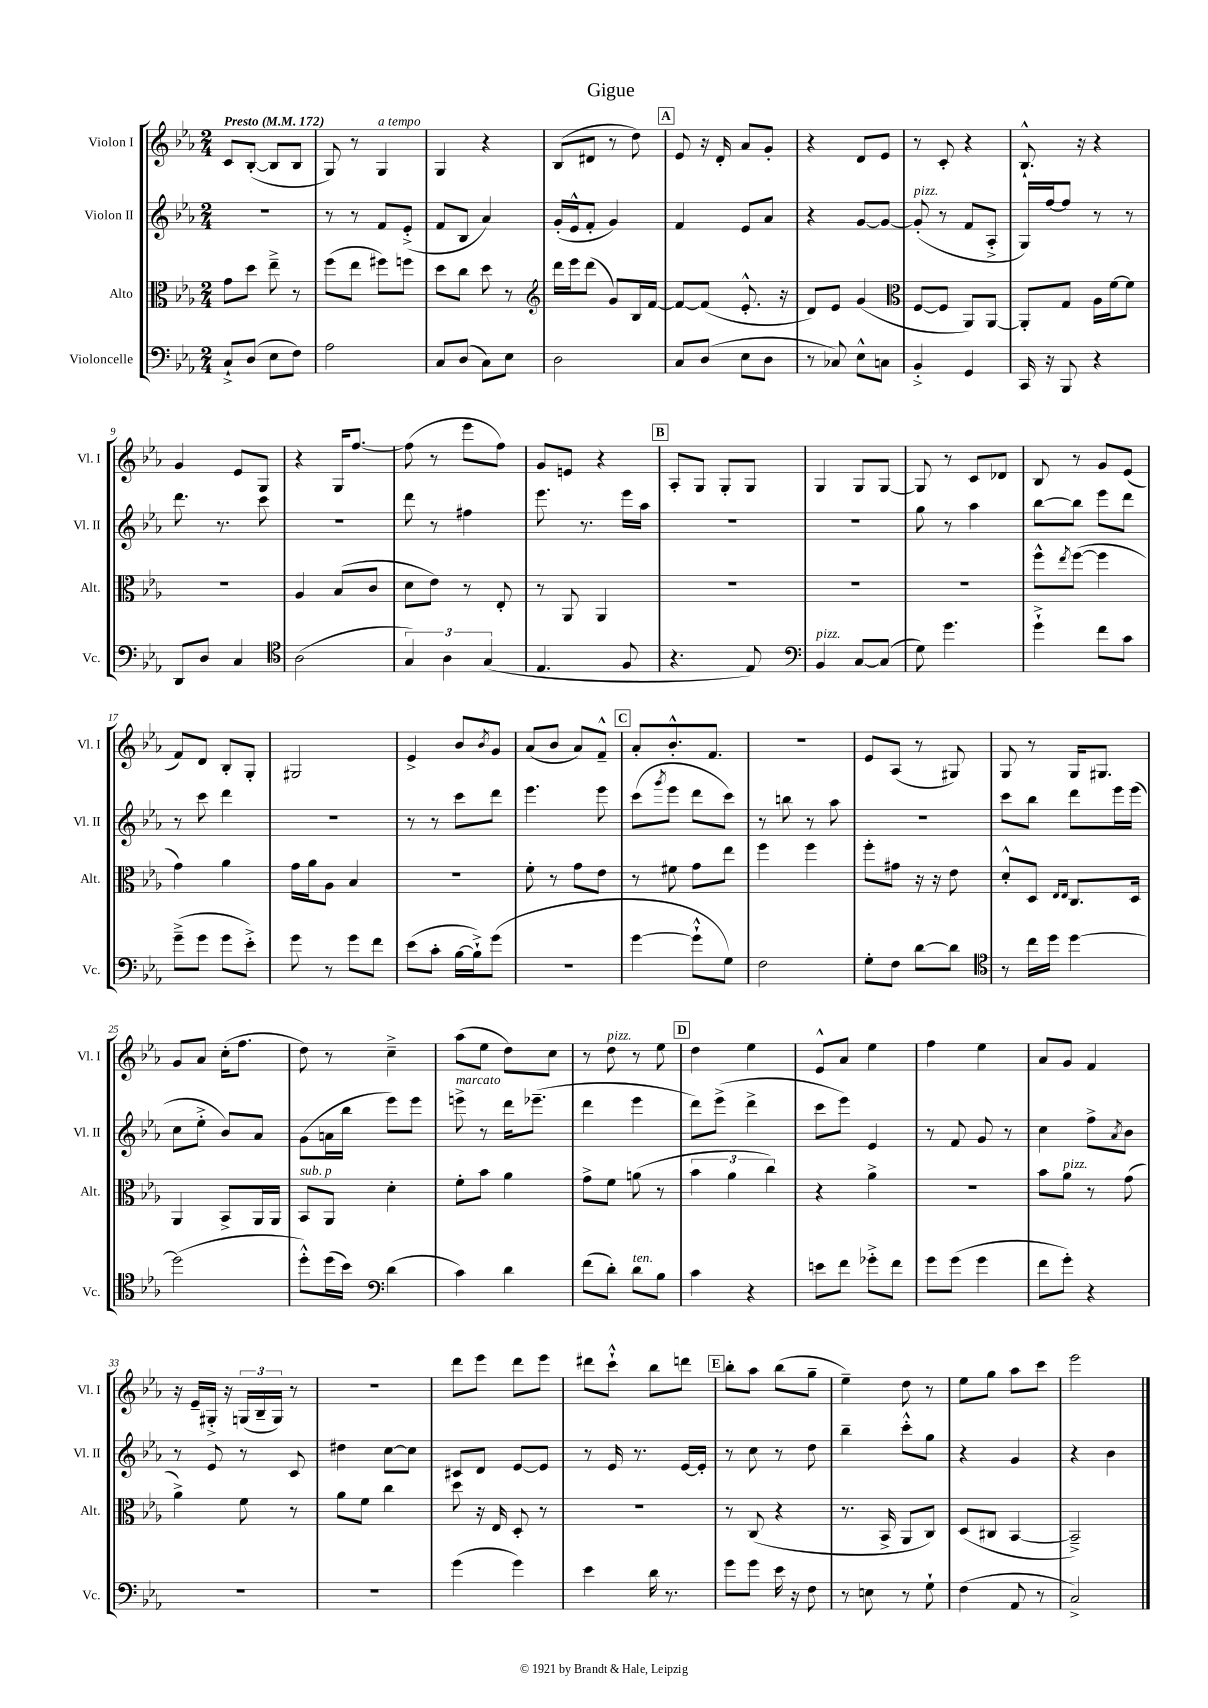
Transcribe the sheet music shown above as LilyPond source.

\header { title = "Gigue" }
<<
\new StaffGroup <<
\new Staff = "s0" \with { instrumentName = "Violon I" shortInstrumentName = "Vl. I" } {
    \clef treble \key ees \major \numericTimeSignature \time 2/4 \tempo "Presto" 4 = 172
    c'8 bes8~-.( bes8 bes8 |
    g8) r8 g4^\markup { \italic "a tempo" } |
    g4 r4 |
    bes8( dis'8 r8 d''8) |
    \mark \markup { \box "A" } ees'8 r16 d'16-. aes'8 g'8-. |
    r4 d'8 ees'8 |
    r8 c'8-. r4 |
    bes8.-!-^ r16 r4 |
    g'4 ees'8 g8 |
    r4 g16 f''8.~ |
    f''8( r8 ees'''8 f''8) |
    g'8 e'8 r4 |
    \mark \markup { \box "B" } aes8-. g8 g8-. g8 |
    g4 g8 g8~ |
    g8 r8 c'8 des'8 |
    bes8 r8 g'8 ees'8( |
    f'8) d'8 bes8-. g8-. |
    gis2 |
    ees'4-> bes'8 \acciaccatura { bes'8 } g'8 |
    aes'8( bes'8 aes'8) f'8---^ |
    \mark \markup { \box "C" } aes'8-. bes'8.-.-^ f'8. |
    R2 |
    ees'8 aes8( r8 gis8) |
    g8 r8 g16 gis8. |
    g'8 aes'8 c''16-.( f''8. |
    d''8) r8 c''4---> |
    aes''8( ees''8 d''8) c''8 |
    r8 d''8^\markup { \italic "pizz." } r8 ees''8 |
    \mark \markup { \box "D" } d''4 ees''4 |
    ees'8-^ aes'8 ees''4 |
    f''4 ees''4 |
    aes'8 g'8 f'4 |
    r16 ees'16-- gis16-.-> r16 \tuplet 3/2 { g16( bes16-- g16) } r8 |
    R2 |
    d'''8 ees'''8 d'''8 ees'''8 |
    dis'''8 c'''8-!-^ bes''8 d'''8 |
    \mark \markup { \box "E" } bes''8-. aes''8 bes''8( g''8-- |
    ees''4--) d''8 r8 |
    ees''8 g''8 aes''8 c'''8 |
    ees'''2 \bar "|." |
}
\new Staff = "s1" \with { instrumentName = "Violon II" shortInstrumentName = "Vl. II" } {
    \clef treble \key ees \major \numericTimeSignature \time 2/4
    r2 |
    r8 r8 f'8 ees'8-.->( |
    f'8 bes8 aes'4) |
    g'16-.( ees'16-^ f'8-. g'4) |
    \mark \markup { \box "A" } f'4 ees'8 aes'8 |
    r4 g'8~ g'8~ |
    g'8-.^\markup { \italic "pizz." }( r8 f'8 aes8-.-> |
    g16) f''16~ f''8 r8 r8 |
    d'''8. r8. c'''8 |
    R2 |
    d'''8 r8 fis''4 |
    ees'''8. r8. ees'''16 aes''16 |
    \mark \markup { \box "B" } r2 |
    R2 |
    g''8 r8 aes''4 |
    bes''8~ bes''8 ees'''8 d'''8 |
    r8 c'''8 d'''4 |
    R2 |
    r8 r8 c'''8 d'''8 |
    ees'''4. ees'''8 |
    \mark \markup { \box "C" } c'''8( \acciaccatura { g'''8 } ees'''8 d'''8 c'''8) |
    r8 b''8 r8 aes''8 |
    R2 |
    c'''8 bes''8 d'''8 ees'''16 ees'''16( |
    c''8 ees''8-.-> bes'8) aes'8 |
    g'8( a'16 bes''16 ees'''8) ees'''8 |
    e'''8->^\markup { \italic "marcato" } r8 d'''16 ees'''8.--( |
    d'''4 ees'''4 |
    \mark \markup { \box "D" } d'''8) ees'''8->( d'''4-> |
    c'''8 ees'''8) ees'4 |
    r8 f'8 g'8 r8 |
    c''4 f''8-> \acciaccatura { aes'8 } bes'8 |
    r8 ees'8 r8 c'8 |
    dis''4 c''8~ c''8 |
    cis'8 d'8 ees'8~ ees'8 |
    r8 ees'16 r8. ees'16~ ees'16-. |
    \mark \markup { \box "E" } r8 c''8 r8 d''8 |
    bes''4-- c'''8-.-^ g''8 |
    r4 g'4 |
    r4 bes'4 \bar "|." |
}
\new Staff = "s2" \with { instrumentName = "Alto" shortInstrumentName = "Alt." } {
    \clef alto \key ees \major \numericTimeSignature \time 2/4
    g'8 d''8 ees''8---> r8 |
    f''8( ees''8 fis''8) f''8 |
    d''8 c''8 d''8 r8 |
    \clef treble d'''16 ees'''16 d'''8( g'8) bes16 f'16~ |
    \mark \markup { \box "A" } f'8~ f'8( ees'8.-.-^ r16 |
    d'8) ees'8 g'4( |
    \clef alto f8~ f8 aes,8) aes,8~ |
    aes,8-. g8 aes16 f'16~ f'8 |
    R2 |
    aes4 bes8( c'8 |
    d'8 ees'8) r8 ees8-. |
    r8 aes,8 aes,4 |
    \mark \markup { \box "B" } R2 |
    R2 |
    R2 |
    f''8-^ \acciaccatura { ees''8 } f''8~( f''4 |
    g'4) aes'4 |
    g'16 aes'16 aes8 bes4 |
    r2 |
    f'8-. r8 g'8 ees'8 |
    \mark \markup { \box "C" } r8 fis'8 g'8 ees''8 |
    f''4 f''4 |
    f''8-. gis'8 r16 r16 ees'8 |
    d'8-.-^ d8 \grace { ees16 ees16 } c8. d16 |
    aes,4 bes,8-> aes,16 aes,16 |
    bes,8^\markup { \italic "sub. p" } aes,8 d'4-. |
    f'8-. bes'8 aes'4 |
    g'8-> f'8 a'8( r8 |
    \mark \markup { \box "D" } \tuplet 3/2 { bes'4 aes'4 c''4) } |
    r4 aes'4-> |
    R2 |
    bes'8 aes'8^\markup { \italic "pizz." } r8 g'8( |
    aes'4->) f'8 r8 |
    aes'8 f'8 c''4 |
    d''8 r16 ees16 d8-. r8 |
    R2 |
    \mark \markup { \box "E" } r8 c8( r4 |
    r8. bes,16-> aes,8 c8) |
    d8( cis8 bes,4~ |
    bes,2--->) \bar "|." |
}
\new Staff = "s3" \with { instrumentName = "Violoncelle" shortInstrumentName = "Vc." } {
    \clef bass \key ees \major \numericTimeSignature \time 2/4
    c8-!-> d8( ees8 f8) |
    aes2 |
    c8 d8( c8) ees8 |
    d2 |
    \mark \markup { \box "A" } c8 d8( ees8 d8 |
    r8 ces8) ees8-^ c8 |
    bes,4-.-> g,4 |
    c,16 r16 bes,,8 r4 |
    d,8 d8 c4 |
    \clef tenor aes2( |
    \tuplet 3/2 { g4) aes4 g4( } |
    ees4. f8 |
    \mark \markup { \box "B" } r4. ees8) |
    \clef bass bes,4^\markup { \italic "pizz." } c8~ c8( |
    g8) g'4. |
    g'4-!-> f'8 c'8 |
    g'8--->( g'8 g'8 ees'8-.->) |
    g'8 r8 g'8 f'8 |
    ees'8( c'8-. bes16~ bes16-!->) g'8( |
    R2 |
    \mark \markup { \box "C" } g'4~ g'8-!-^ g8) |
    f2 |
    g8-. f8 d'8~ d'8 |
    \clef tenor r8 c''16 d''16 d''4~ |
    d''2( |
    d''8-.-^) d''16( bes'16) \clef bass d'4( |
    c'4) d'4 |
    f'8( d'8-.) d'8^\markup { \italic "ten." } bes8 |
    \mark \markup { \box "D" } c'4 r4 |
    e'8 f'8 ges'8-.-> f'8 |
    g'8 g'8( g'4 |
    f'8 g'8-.) r4 |
    R2 |
    r2 |
    g'4( g'4) |
    ees'4 d'16 r8. |
    \mark \markup { \box "E" } g'8 g'8 ees'16 r16 f8 |
    r8 e8 r8 g8-! |
    f4( aes,8 r8 |
    c2->) \bar "|." |
}
>>
>>
